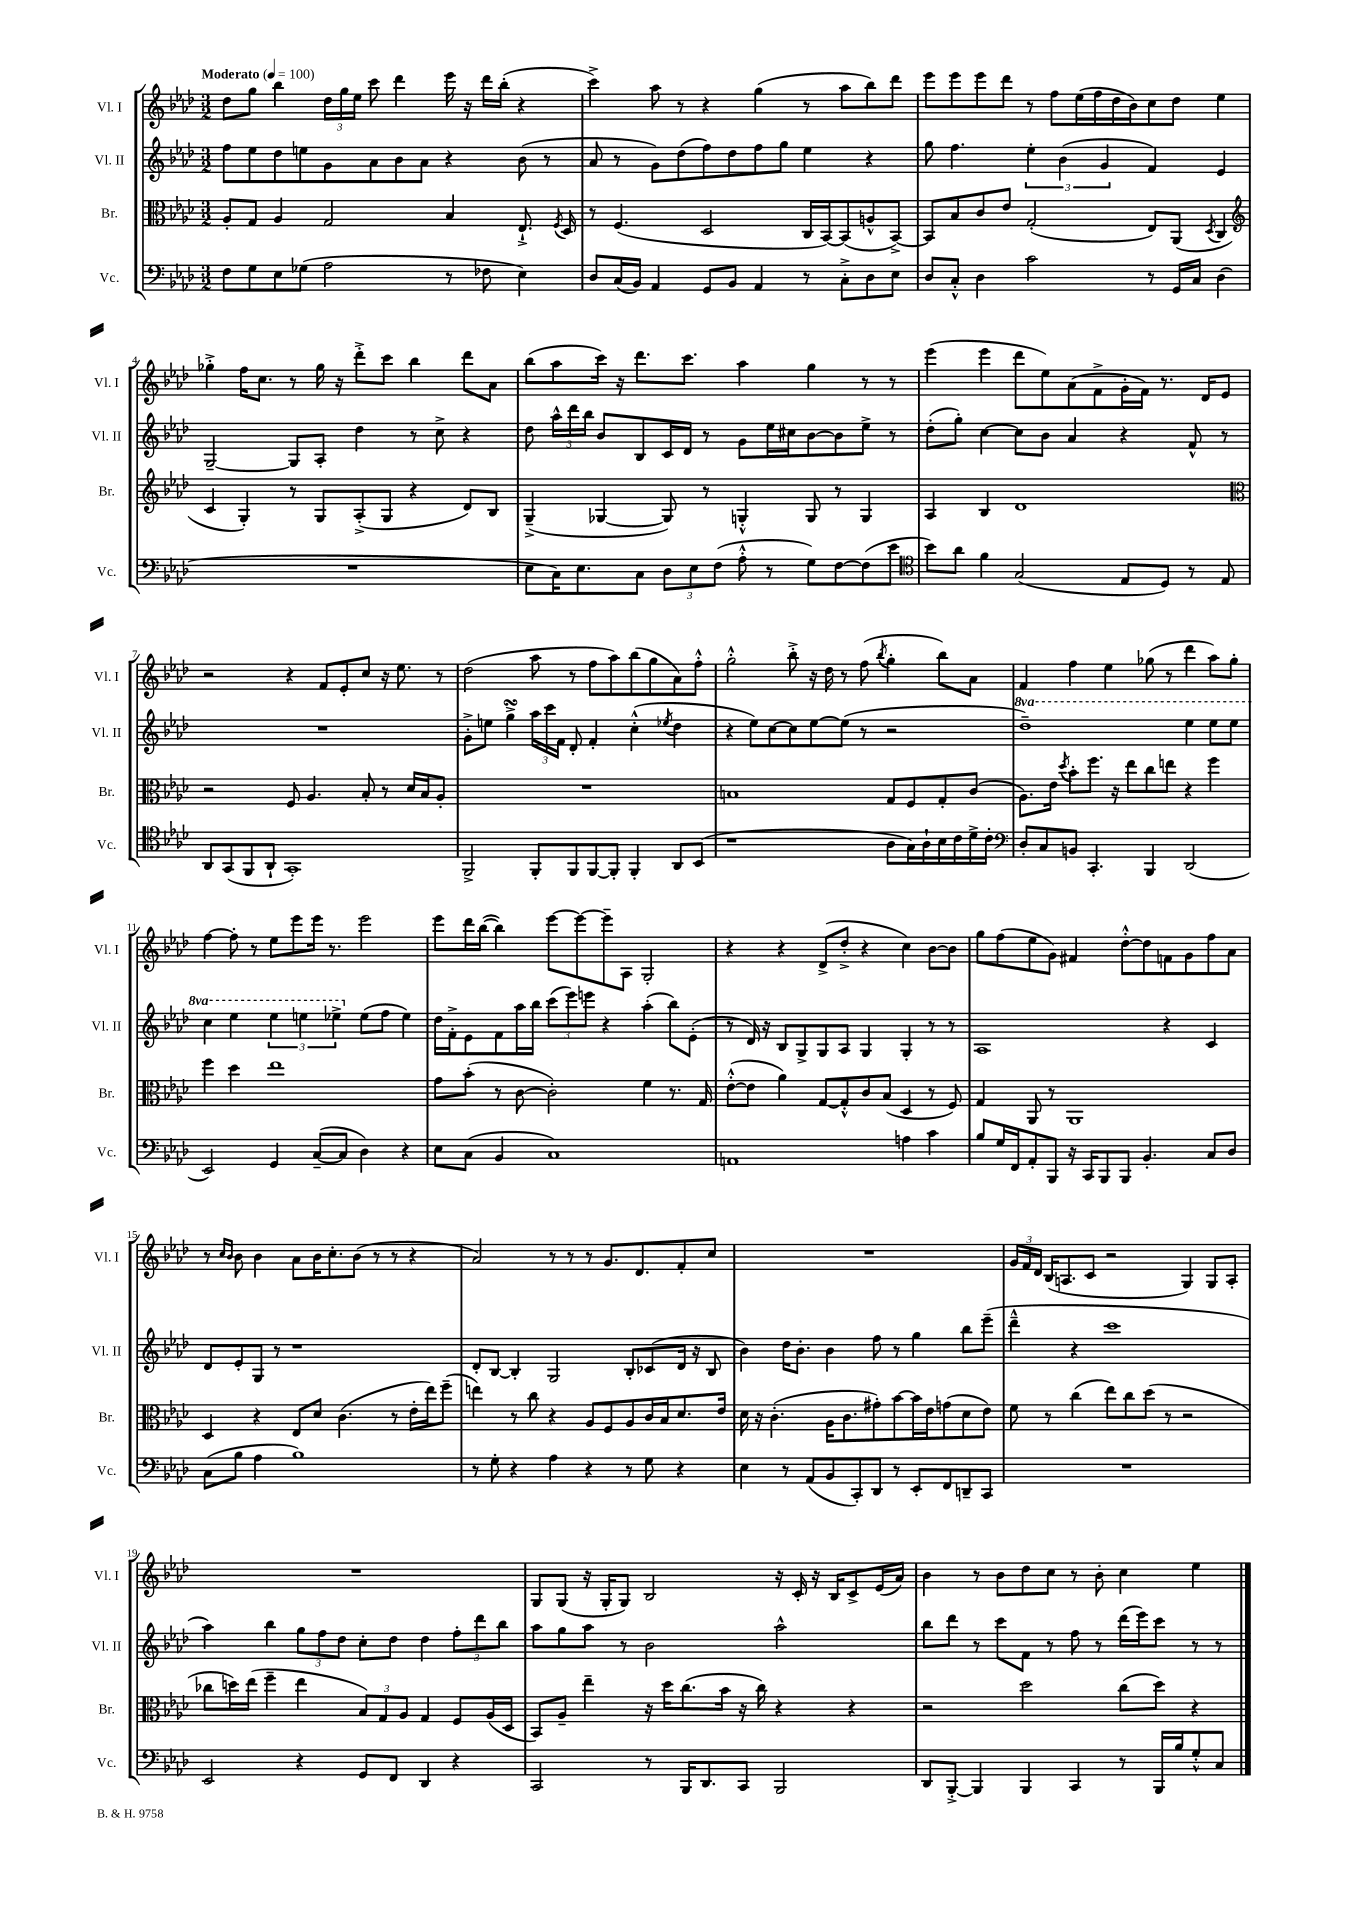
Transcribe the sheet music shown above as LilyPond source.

<<
\new StaffGroup <<
\new Staff = "s0" \with { instrumentName = "Vl. I" shortInstrumentName = "Vl. I" } {
    \clef treble \key aes \major \numericTimeSignature \time 3/2 \tempo "Moderato" 4 = 100
    \autoBeamOff des''8[ g''8] bes''4 \tuplet 3/2 { des''16[ g''16 ees''16] } c'''8 des'''4 ees'''16 r16 des'''16[ bes''16]-.( r4 |
    c'''4->) aes''8 r8 r4 g''4( r8 aes''8[ bes''8) des'''8] |
    ees'''8[ ees'''8 ees'''8 des'''8] r8 f''8[ ees''16( f''16 des''16 bes'16) c''8 des''8] ees''4 |
    ges''4-.-> f''16[ c''8.] r8 ges''16 r16 des'''8[-.-> c'''8] bes''4 des'''8[ aes'8] |
    bes''8[( aes''8 c'''16]) r16 des'''8.[ c'''8.] aes''4 g''4 r8 r8 |
    ees'''4( ees'''4 des'''8[ ees''8) aes'8( f'8-> g'16-. f'16]) r8. des'16[ ees'8] |
    r2 r4 f'8[ ees'8-. c''8] r16 ees''8. r8 |
    des''2( aes''8 r8 f''8[ aes''8) bes''8( g''8 aes'8) f''8]-.-^ |
    g''2-.-^ bes''8-.-> r16 des''16 r8 f''8( \acciaccatura { bes''8 } g''4-. bes''8[) aes'8] |
    f'4 f''4 ees''4 ges''8( r8 des'''4 aes''8[) ges''8]-. |
    f''4~ f''8-. r8 ees''8[ ees'''8 ees'''16] r8. ees'''2 |
    ees'''8[ des'''16 bes''16]~( bes''4) ees'''8[~ ees'''8~ ees'''8-- aes8] g2-. |
    r4 r4 des'8[->( des''8]-.-> r4 c''4) bes'8[~ bes'8] |
    g''8[ f''8( ees''8 g'8]) fis'4 des''8[~-.-^ des''8 f'8 g'8 f''8 aes'8] |
    r8 \grace { c''16[ bes'16] } bes'8 bes'4 aes'8[ bes'16 c''8.-. bes'8]( r8 r8 r4 |
    aes'2) r8 r8 r8 g'8.[ des'8. f'8-. c''8] |
    R1. |
    \tuplet 3/2 { g'16[ f'16 des'16] } bes16[( a8. c'8] r2 g4) g8[ a8]-. |
    R1. |
    g8[ g8]( r16 g16[-. g8]) bes2 r16 c'16-. r16 bes16[ c'8-> ees'16( aes'16]) |
    bes'4 r8 bes'8[ des''8 c''8] r8 bes'8-. c''4 ees''4 \bar "|." |
}
\new Staff = "s1" \with { instrumentName = "Vl. II" shortInstrumentName = "Vl. II" } {
    \clef treble \key aes \major \numericTimeSignature \time 3/2 \set Staff.ottavationMarkups = #ottavation-simple-ordinals
    \autoBeamOff f''8[ ees''8 des''8 e''8 g'8 aes'8 bes'8 aes'8] r4 bes'8( r8 |
    aes'8 r8 g'8[) des''8( f''8) des''8 f''8 g''8] ees''4 r4 |
    g''8 f''4. \tuplet 3/2 { ees''4-. bes'4( g'4 } f'4) ees'4 |
    g2~-- g8[ aes8]-. des''4 r8 c''8-> r4 |
    des''8 \tuplet 3/2 { aes''16[-^ des'''16 bes''16] } bes'8[ bes8 c'16 des'16] r8 g'8[ ees''16 cis''16 bes'8~ bes'8 ees''8]-> r8 |
    des''8[-.( g''8]-.) c''4~ c''8[ bes'8] aes'4 r4 f'8-^ r8 |
    R1. |
    g'8[-.-> e''8] g''4->\turn \tuplet 3/2 { aes''16[ c'''16 f'16] } des'8-. f'4-. c''4-.-^( \acciaccatura { ees''8 } des''4 |
    r4 ees''8[) c''8~ c''8 ees''8~ ees''8]( r8 r2 |
    \ottava #1 des'''1--) ees'''4 ees'''8[ ees'''8] |
    c'''4 ees'''4 \tuplet 3/2 { ees'''4 e'''4 ees'''4-> \ottava #0 } ees''8[( f''8] ees''4) |
    des''16[ f'16-.-> ees'8 f'8 aes''16 bes''16] \tuplet 3/2 { c'''8[( ees'''8) e'''8] } r4 aes''4-.( bes''8[) ees'8]-.( |
    r8 des'16) r16 bes8[ g8-> g8 aes8] g4 g4-. r8 r8 |
    aes1 r4 c'4 |
    des'8[ ees'8-. g8] r8 r1 |
    des'8[-. bes8]~ bes4-. g2 bes8[-. ces'8( des'16] r16 bes8 |
    bes'4) des''16[ bes'8.]-. bes'4 f''8 r8 g''4 bes''8[ ees'''8]--( |
    des'''4---^ r4 c'''1 |
    aes''4) bes''4 \tuplet 3/2 { g''8[ f''8 des''8] } c''8[-. des''8] des''4 \tuplet 3/2 { f''8[-. des'''8 bes''8] } |
    aes''8[ g''8 aes''8] r8 bes'2 aes''2-^ |
    bes''8[ des'''8] r8 c'''8[ f'8] r8 f''8 r8 des'''16[( ees'''16) c'''8] r8 r8 \bar "|." |
}
\new Staff = "s2" \with { instrumentName = "Br." shortInstrumentName = "Br." } {
    \clef alto \key aes \major \numericTimeSignature \time 3/2
    \autoBeamOff aes8[-. g8] aes4 g2 bes4 ees8.-!-> \acciaccatura { f8 } des16 |
    r8 f4.( des2 c16[ bes,16~) bes,8( a8-^ bes,8]~->) |
    bes,8[ bes8 c'8 ees'8] g2-.( ees8[) aes,8]( \acciaccatura { des8 } c4 |
    \clef treble c'4 g4-.) r8 g8[ aes8-.->( g8] r4 des'8[) bes8] |
    g4--->( ges4~ ges8) r8 g4-.-^ g8 r8 g4 |
    aes4 bes4 des'1 |
    \clef alto r2 f8 aes4. bes8-. r8 des'16[ bes16 aes8]-. |
    R1. |
    b1 g8[ f8 g8-. c'8]( |
    aes8.[) ees'16] \acciaccatura { des''8 } bes'8[-. f''8.] r16 ees''8[ c''8 e''8] r4 f''4 |
    f''4 des''4 ees''1 |
    g'8[ bes'8]-.( r8 c'8~ c'2-.) f'4 r8. g16 |
    ees'8[~-.-^( ees'8] aes'4) g8[~ g8-.-^ c'8 bes8]( des4 r8 f8) |
    g4 aes,8 r8 aes,1 |
    des4 r4 ees8[ des'8] c'4.( r8 ees'16[-. ees''16) f''8]--( |
    e''4) r8 c''8 r4 aes8[ f8 aes8 c'16 bes16 des'8. ees'16] |
    des'16 r16 c'4.-.( aes16[ c'8. gis'8-.) bes'8~ bes'16 ees'16 g'8( des'8 ees'8]) |
    f'8 r8 c''4( ees''8[) c''8 des''8]( r8 r2 |
    ces''8[ d''16) ees''16]( f''4-- ees''4 \tuplet 3/2 { bes8[) g8 aes8] } g4 f8[ aes16( des16] |
    bes,8[) aes8]-- ees''4-- r16 des''16[ c''8.( bes'16] r16 c''16) r4 r4 |
    r2 des''2 c''8[( des''8]) r4 \bar "|." |
}
\new Staff = "s3" \with { instrumentName = "Vc." shortInstrumentName = "Vc." } {
    \clef bass \key aes \major \numericTimeSignature \time 3/2
    \autoBeamOff f8[ g8 ees8 ges8]( aes2 r8 fes8 ees4) |
    des8[ c16( bes,16]) aes,4 g,8[ bes,8] aes,4 r8 c8[-.-> des8 ees8] |
    des8[ c8]-.-^ des4 c'2 r8 g,16[ c16] des4( |
    R1. |
    ees8[ c16) ees8. c8] \tuplet 3/2 { des8[ ees8 f8]( } aes8-.-^ r8 g8[) f8~ f8( ees'8] |
    \clef tenor bes'8[) aes'8] f'4 g2( ees8[ des8]) r8 ees8 |
    aes,8[ g,8( f,8 aes,8]-! g,1-.) |
    f,2-> f,8[-. f,8 f,8~ f,8]-. f,4-. aes,8[ bes,8]( |
    r1 aes8[ g16) aes16-! bes16 c'16 des'16-> c'16]-. |
    \clef bass des8[-. c8 b,8] c,4.-. bes,,4 des,2( |
    ees,2) g,4 c8[~--( c8] des4) r4 |
    ees8[ c8]( bes,4 c1) |
    a,1 a4 c'4 |
    bes8[ g16 f,16 aes,8-. bes,,8] r16 c,16[ bes,,8 bes,,8] bes,4.-. c8[ des8] |
    c8[( bes8] aes4 bes1) |
    r8 g8-. r4 aes4 r4 r8 g8 r4 |
    ees4 r8 aes,8[( bes,8 c,8-.) des,8] r8 ees,8[-. f,8 d,8-- c,8] |
    R1. |
    ees,2 r4 g,8[ f,8] des,4 r4 |
    c,2 r8 bes,,16[ des,8. c,8] bes,,2 |
    des,8[ bes,,8]~-.-> bes,,4 bes,,4 c,4 r8 bes,,16[ bes16 g8-.-^ c8] \bar "|." |
}
>>
>>
